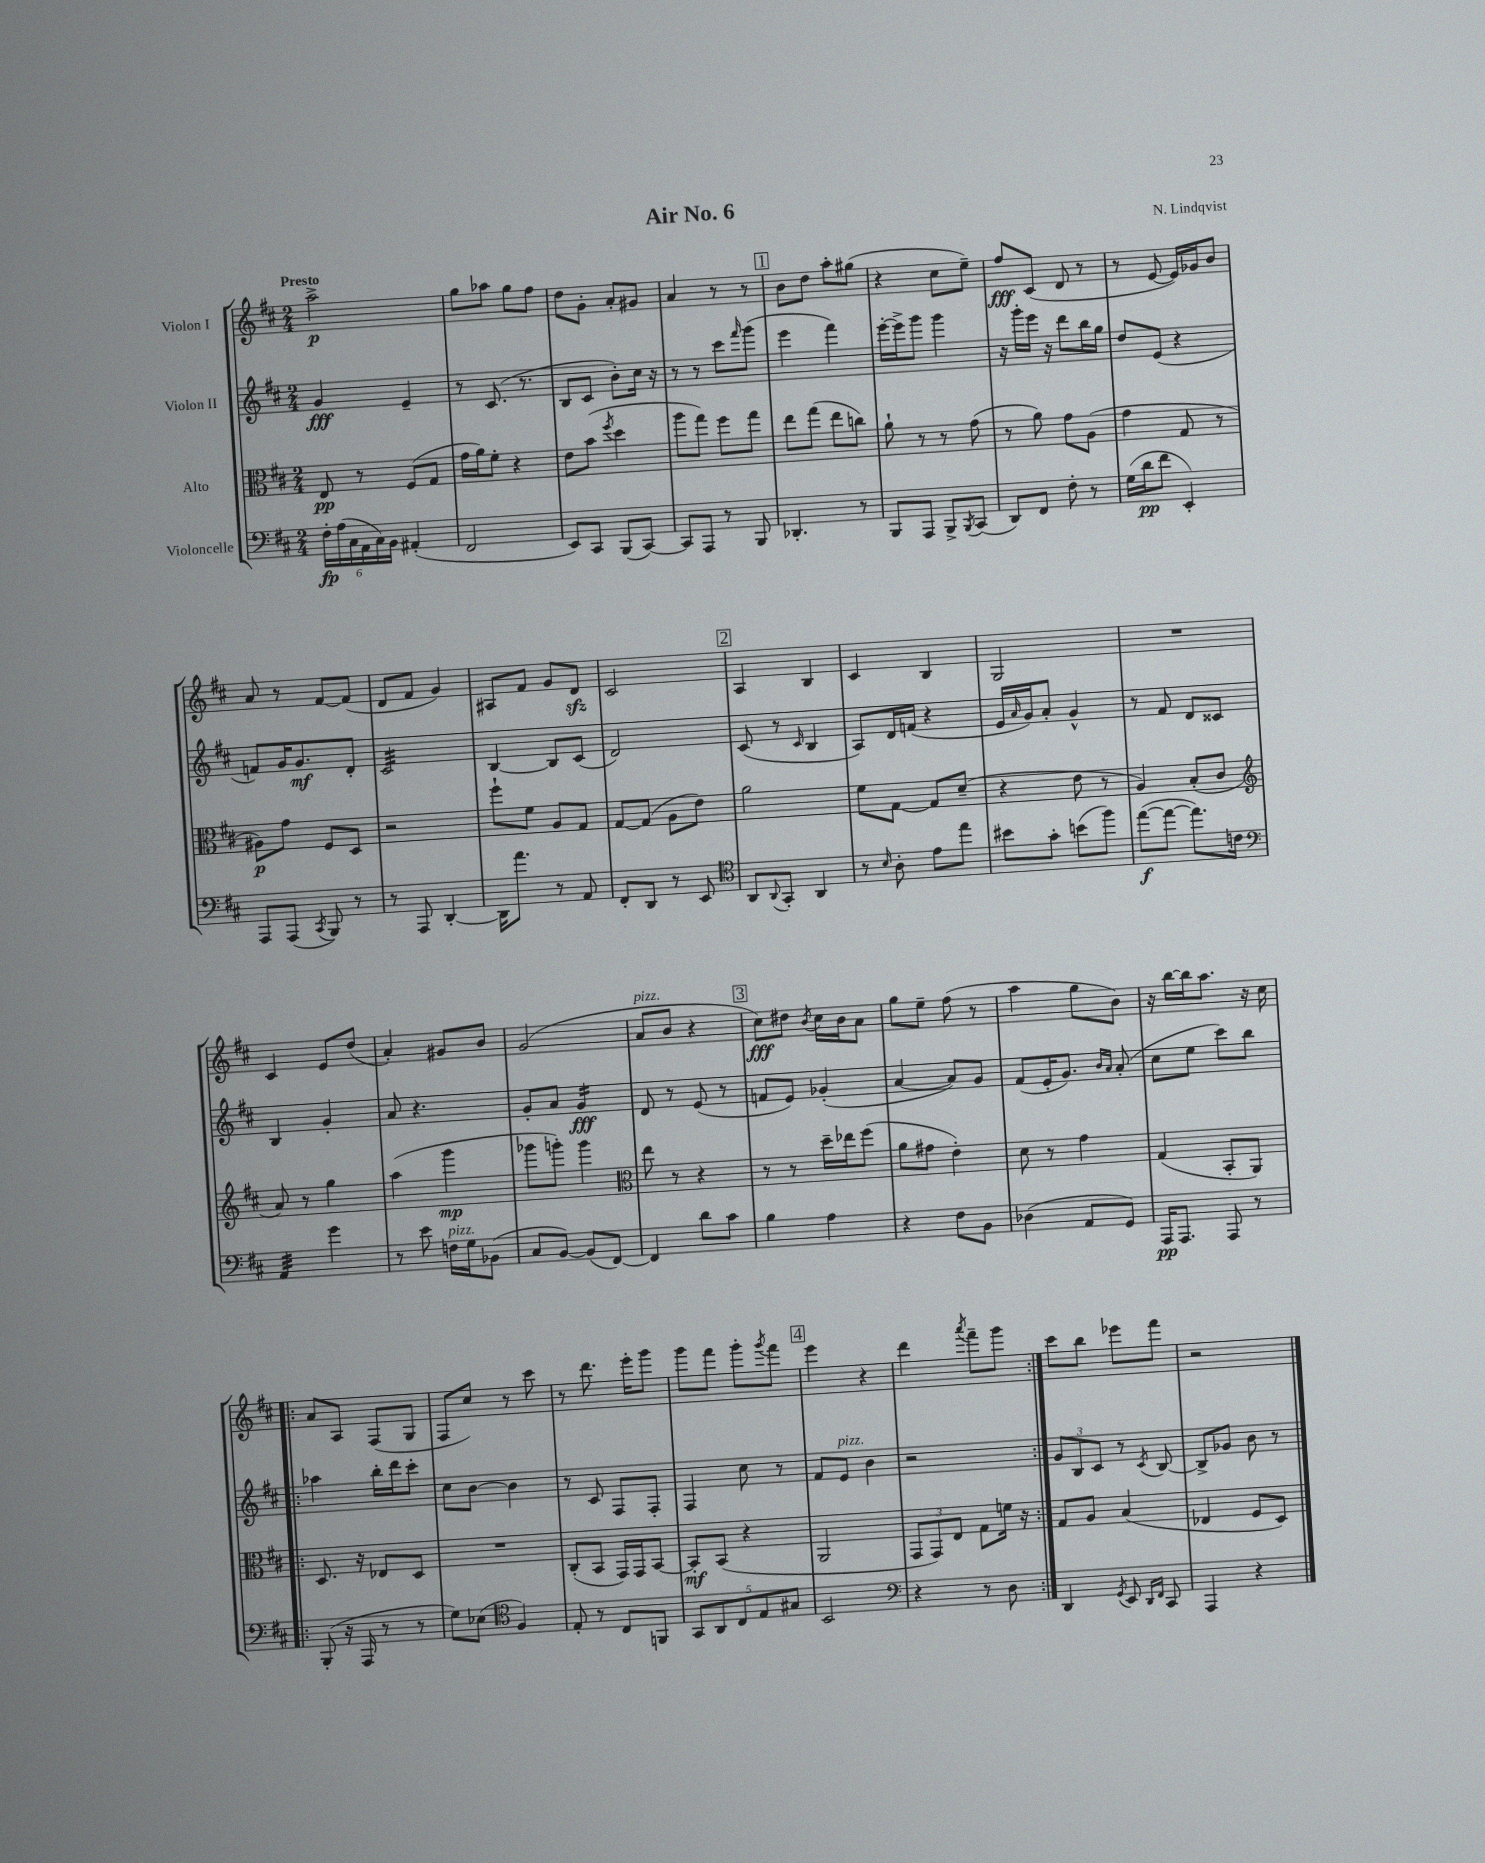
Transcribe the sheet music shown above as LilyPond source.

\header { title = "Air No. 6" composer = "N. Lindqvist" }
<<
\new StaffGroup <<
\new Staff = "s0" \with { instrumentName = "Violon I" } {
    \clef treble \key d \major \numericTimeSignature \time 2/4 \tempo "Presto"
    a''2->\p |
    g''8 aes''8 g''8 fis''8 |
    d''8 g'8-. a'8-. gis'8 |
    a'4 r8 r8 |
    \mark \markup { \box "1" } b'8 d''8 a''8-. gis''8( |
    r4 cis''8 e''8--) |
    fis''8\fff cis'8( d'8 r8 |
    r8 e'8~ e'16) ges'16 b'8 |
    a'8 r8 fis'8~ fis'8( |
    d'8 fis'8 g'4) |
    ais8 fis'8 g'8 d'8\sfz |
    cis'2 |
    \mark \markup { \box "2" } a4 b4 |
    cis'4 b4 |
    g2 |
    R2 |
    cis'4 e'8 d''8( |
    a'4-.) gis'8 b'8 |
    g'2( |
    a'8^\markup { \italic "pizz." } b'8 r4 |
    \mark \markup { \box "3" } cis''8\fff) dis''8 \acciaccatura { b'8 } cis''16 b'16 a'8 |
    g''8 e''8-- fis''8( r8 |
    a''4 g''8 b'8) |
    r16 b''16~ b''16 a''8. r16 cis''16 |
    \repeat volta 2 { a'8 a8 fis8( g8 |
    fis8 cis''8) r8 cis'''8 |
    r8 d'''8. e'''16-. g'''8 |
    g'''8 fis'''8 g'''8-. \acciaccatura { g'''8 } fis'''8 |
    \mark \markup { \box "4" } e'''4 r4 |
    d'''4 \acciaccatura { a'''8 } fis'''8-- g'''8 | }
    cis'''8 b''8 ees'''8 fis'''8 |
    r2 \bar "|." |
}
\new Staff = "s1" \with { instrumentName = "Violon II" } {
    \clef treble \key d \major \numericTimeSignature \time 2/4
    g'4\fff e'4-- |
    r8 cis'8.( r8. |
    b8 cis'8 b'8-.) cis''16 r16 |
    r8 r8 cis'''8 \grace { fis'''16 } g'''8( |
    \mark \markup { \box "1" } e'''4 fis'''4) |
    e'''16~-. e'''16-> g'''8 g'''4 |
    r16 g'''16-. e'''16 r16 d'''8 b''16 g''16 |
    d''8 e'8( r4 |
    f'8) g'16 g'8.\mf d'8-. |
    cis'2:32 |
    b4~ b8 cis'8( |
    d'2) |
    \mark \markup { \box "2" } cis'8( r8 \grace { cis'16 } b4 |
    a8) d'16 f'16( r4 |
    e'16 \grace { a'16 } g'16) a'8-. g'4-^ |
    r8 fis'8 d'8 cisis'8 |
    b4 g'4-. |
    a'8 r4. |
    g'8-. a'8 g'4:16\fff |
    d'8 r8 e'8( r8 |
    \mark \markup { \box "3" } f'8 e'8) ges'4-.( |
    a'4~ a'8) g'8 |
    fis'8( e'16-. g'8.) \grace { b'16 a'16 } a'8-.( |
    cis''8 e''8 cis'''8) b''8 |
    \repeat volta 2 { aes''4 b''16-. d'''16 cis'''8-. |
    cis''8 b'8~ b'4 |
    r8 cis'8 fis8 fis8-. |
    fis4 cis''8 r8 |
    \mark \markup { \box "4" } fis'8 e'8^\markup { \italic "pizz." } b'4 |
    r2 | }
    \tuplet 3/2 { g'8 b8 cis'8 } r8 \acciaccatura { cis'8 } b8~ |
    b8-> ges'8 b'8 r8 \bar "|." |
}
\new Staff = "s2" \with { instrumentName = "Alto" } {
    \clef alto \key d \major \numericTimeSignature \time 2/4
    e8\pp r8 fis8( g8 |
    g'16 a'16) fis'8-. r4 |
    e'8 b'8( \acciaccatura { fis''8 } d''4 |
    a''8 g''8) fis''8 g''8 |
    \mark \markup { \box "1" } e''8 g''8( e''8 c''8) |
    a'8-! r8 r8 g'8( |
    r8 a'8) g'8 a8( |
    g'4 g8 r8 |
    ais8\p) g'8 fis8 d8 |
    r2 |
    fis''8-! fis'8 a8 g8 |
    g8~ g8( a8 e'8) |
    \mark \markup { \box "2" } a'2 |
    fis'8 g8~ g8 d'8--( |
    r4 e'8 r8 |
    a4) b8-.( cis'8 |
    \clef treble a'8) r8 g''4 |
    a''4( g'''4\mp |
    ges'''8 g'''8-.) g'''4 |
    \clef alto e''8 r8 r4 |
    \mark \markup { \box "3" } r8 r8 d''16-- ees''16 fis''8( |
    a'8 gis'8 e'4-.) |
    d'8 r8 g'4 |
    g4( b,8-. a,8) |
    \repeat volta 2 { d8. r16 ees8 d8 |
    R2 |
    cis8-.( b,8 g,16) g,16 b,8~ |
    b,8-.\mf b,8( r4 |
    \mark \markup { \box "4" } a,2 |
    \tuplet 3/2 { g,8 g,8) e8 } g8 f'16 r16 | }
    g8 a8 b4( |
    ees4 fis8 d8) \bar "|." |
}
\new Staff = "s3" \with { instrumentName = "Violoncelle" } {
    \clef bass \key d \major \numericTimeSignature \time 2/4
    \tuplet 6/4 { fis16-.\fp a16( cis16 a,16 cis16) b,16 } ais,4-.( |
    fis,2 |
    e,8) cis,8 b,,8( cis,8~) |
    cis,8 a,,8 r8 b,,8 |
    \mark \markup { \box "1" } des,4.-. r8 |
    b,,8 a,,8 b,,8-> \acciaccatura { b,,8 } cis,8( |
    d,8) fis,8 fis8-. r8 |
    g16( d'16\pp fis'8 e,4-.) |
    a,,8 a,,8( \acciaccatura { cis,8 } b,,8) r8 |
    r8 a,,8 d,4~-. |
    d,16 a'8. r8 a,8 |
    fis,8-. d,8 r8 e,8 |
    \mark \markup { \box "2" } \clef tenor a,8 \appoggiatura { a,8 } g,8-. a,4 |
    r8 \grace { b16 } a8-. e'8 e''8 |
    bis'8 g'8-. b'8( fis''8) |
    e''8~\f( e''8~ e''8.) c'16 |
    \clef bass a,4:32 g'4 |
    r8 e'8 f16^\markup { \italic "pizz." } g16 bes,8( |
    cis8 b,8~) b,8( fis,8~) |
    fis,4 d'8 cis'8 |
    \mark \markup { \box "3" } b4 a4 |
    r4 fis8 b,8 |
    des4( a,8 g,8) |
    a,,16\pp a,,8. a,,8 r8 |
    \repeat volta 2 { b,,8-.( r16 a,,16 r8 r8 |
    g8) ees8( \clef tenor fis4) |
    e8-. r8 cis8 f,8 |
    \tuplet 5/4 { g,8 a,8 cis8 e8 gis8 } |
    \mark \markup { \box "4" } b,2 |
    \clef bass r4 r8 d8 | }
    d,4 \acciaccatura { g,8 } e,8 \grace { d,16 fis,16 } cis,8 |
    a,,4 r4 \bar "|." |
}
>>
>>
\layout { \context { \Score \remove "Bar_number_engraver" } }
